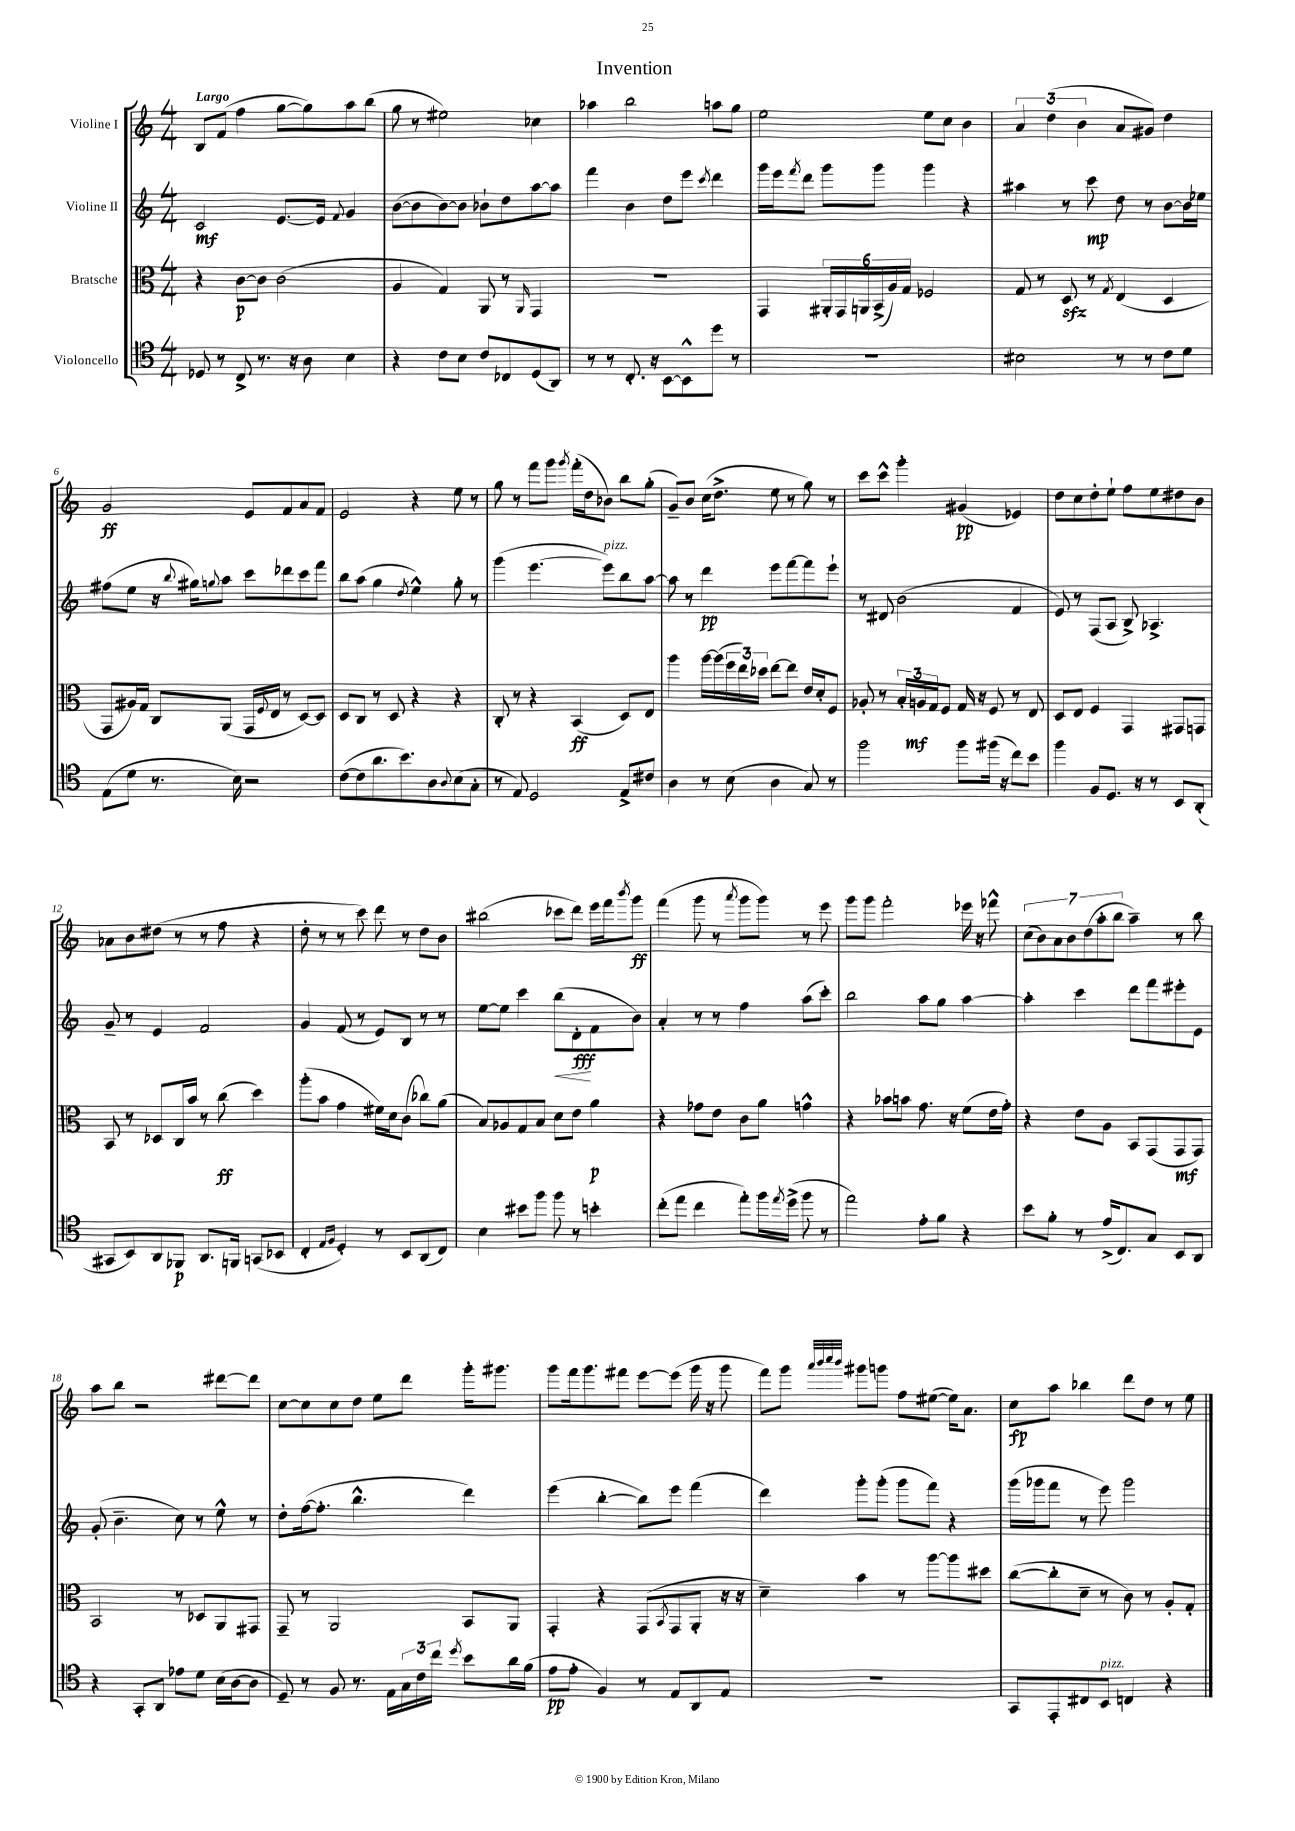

**kern	**dynam	**kern	**dynam	**kern	**dynam	**kern	**dynam
*part4	*part4	*part3	*part3	*part2	*part2	*part1	*part1
*staff4	*staff4	*staff3	*staff3	*staff2	*staff2	*staff1	*staff1
*I"Violoncello	*	*I"Bratsche	*	*I"Violine II	*	*I"Violine I	*
*clefC4	*	*clefC3	*	*clefG2	*	*clefG2	*
*k[]	*	*k[]	*	*k[]	*	*k[]	*
*M4/4	*	*M4/4	*	*M4/4	*	*M4/4	*
=1	=1	=1	=1	=1	=1	=1	=1
!	!	!	!	!	!	!LO:TX:a:B:t=Largo	!
8D-X/	.	4r	.	2c/	mf	8B/L	.
8r	.	.	.	.	.	(8f/J	.
8C^/	.	[8c\L	p	.	.	4ff\	.
8.r	.	8c\J]	.	.	.	.	.
.	.	(2c\	.	[8.e/L	.	[8gg\L	.
16r	.	.	.	.	.	.	.
8A\	.	.	.	.	.	8gg\])	.
.	.	.	.	16e/Jk]	.	.	.
.	.	.	.	8qqf/	.	.	.
4B\	.	.	.	4g/	.	8aa\	.
.	.	.	.	.	.	(8bb\J	.
=2	=2	=2	=2	=2	=2	=2	=2
4r	.	4A/	.	([8b\L	.	8gg\	.
.	.	.	.	8b\]	.	8r	.
8c\L	.	4G/)	.	[8b\)	.	2ee#X\)	.
8B\J	.	.	.	8b\J]	.	.	.
8c/L	.	8AA/	.	8b-X`\L	.	.	.
8C-X/	.	8r	.	8dd\	.	.	.
.	.	16qqAA/	.	.	.	.	.
(8D/	.	4GG/	.	[8aa\	.	4cc-X\	.
8AA/J)	.	.	.	8aa\J]	.	.	.
=3	=3	=3	=3	=3	=3	=3	=3
8r	.	1r	.	4fff\	.	4aa-X\	.
8r	.	.	.	.	.	.	.
8.C'/	.	.	.	4b\	.	2bb\	.
16r	.	.	.	.	.	.	.
[8BB\L	.	.	.	8dd\L	.	.	.
8BB^^\]	.	.	.	8eee\J	.	.	.
.	.	.	.	8qccc/	.	.	.
8dd\J	.	.	.	4ddd\	.	8aan\L	.
8r	.	.	.	.	.	8gg\J	.
=4	=4	=4	=4	=4	=4	=4	=4
1r	.	4GG/	.	16ggg\LL	.	2ee\	.
.	.	.	.	16eee\J	.	.	.
.	.	.	.	8qfff/	.	.	.
.	.	.	.	8ddd\J	.	.	.
.	.	24AA#X'/LL	.	8ggg\L	.	.	.
.	.	24GG/	.	.	.	.	.
.	.	24AAn/	.	.	.	.	.
.	.	(24BB^/	.	8ggg\J	.	.	.
.	.	24A/)	.	.	.	.	.
.	.	24G/JJ	.	.	.	.	.
.	.	2F-X/	.	4ggg\	.	8ee\L	.
.	.	.	.	.	.	8cc\J	.
.	.	.	.	4r	.	4b\	.
=5	=5	=5	=5	=5	=5	=5	=5
2B#X\	.	8G/	.	4aa#X\	.	6a/	.
.	.	8r	.	.	.	.	.
.	.	.	.	.	.	(6dd\	.
.	.	8Dzz/	.	8r	.	.	.
.	.	.	.	.	.	6b\	.
.	.	8r	.	8ccc\	mp	.	.
.	.	8qG/	.	.	.	.	.
8r	.	(4E/	.	8dd\	.	8a/L	.
8r	.	.	.	8r	.	8g#X/J)	.
8c\L	.	4D/	.	[8b\L	.	4dd\	.
8d\J	.	.	.	16b\L]	.	.	.
.	.	.	.	16ee-X\JJ	.	.	.
!!LO:LB:g=z
=6	=6	=6	=6	=6	=6	=6	=6
(8E\L	.	8GG/L	.	(8ff#X\L	.	2g/	ff
8d\J	.	16A#X/L)	.	8ee\J	.	.	.
.	.	16G/JJ	.	.	.	.	.
8.r	.	8C/L	.	16r	.	.	.
.	.	.	.	8qqbb/	.	.	.
.	.	.	.	16gg#X\KL)	.	.	.
.	.	.	.	8qqggn/	.	.	.
.	.	(8AA/J	.	8aa\J	.	.	.
16B\)	.	.	.	.	.	.	.
2r	.	16GG/LL	.	8ccc\L	.	8e/L	.
.	.	8qqF/	.	.	.	.	.
.	.	16E/JJ	.	.	.	.	.
.	.	8r	.	8ddd-X\	.	8f/	.
.	.	[8D/L)	.	8ccc\	.	8a/	.
.	.	8D/J]	.	8fff\J	.	8f/J	.
=7	=7	=7	=7	=7	=7	=7	=7
([8c\L	.	8D/L	.	8bb\L	.	2e/	.
8c\]	.	8C/J	.	(8aa\J	.	.	.
8.a\	.	8r	.	4gg\	.	.	.
.	.	8D/	.	.	.	.	.
8.b\)	.	.	.	.	.	.	.
.	.	.	.	8qdd/	.	.	.
.	.	4r	.	4ee^^\)	.	4r	.
8A\	.	.	.	.	.	.	.
8qqA/	.	.	.	.	.	.	.
(8B\	.	4r	.	8gg'\	.	8ee\	.
8G'\J	.	.	.	8r	.	8r	.
=8	=8	=8	=8	=8	=8	=8	=8
8r	.	8C'/	.	(4ggg\	.	8gg\	.
8E/)	.	8r	.	.	.	8r	.
2D/	.	4r	.	[4.eee\	.	8fff\L	.
.	.	.	.	.	.	8ggg\J	.
.	.	.	.	.	.	8qggg/	.
.	.	(4BB/	ff	.	.	(16fff'\LL	.
.	.	.	.	.	.	16dd\J	.
!	!	!	!	!LO:TX:a:i:t=pizz.	!	!	!
.	.	.	.	8eee\L])	.	8b-X\J)	.
8E^/L	.	8D/L)	.	8bb\	.	8bb\L	.
8c#X/J	.	8E/J	.	[8aa\J	.	(8gg'\J	.
=9	=9	=9	=9	=9	=9	=9	=9
4A\	.	4aa\	.	8aa\]	.	8g~/L)	.
.	.	.	.	8r	.	8b/J	.
8r	.	[16aa\LL	.	4ddd\	pp	(16cc\KL	.
.	.	(16aa\]	.	.	.	8.dd^\J	.
(8B\	.	24ff\	.	.	.	.	.
.	.	24ee\)	.	.	.	.	.
.	.	24dd-X\JJ	.	.	.	.	.
4A\	.	[8ee\L	.	8eee\L	.	8ee\	.
.	.	8ee\J]	.	[8fff\	.	8r	.
8G/)	.	16e/LL	.	8fff\]	.	8gg\)	.
.	.	16d'/J	.	.	.	.	.
8r	.	8F/J	.	8eee`\J	.	8r	.
=10	=10	=10	=10	=10	=10	=10	=10
2ff\	.	8A-X'/	.	8r	.	8ccc\L	.
.	.	8r	.	8d#X/	.	8ccc^^\J	.
.	.	24B'/LL	.	(2b\	.	4ggg'\	.
.	.	24An/	mf	.	.	.	.
.	.	24G/J	.	.	.	.	.
.	.	8F/J	.	.	.	.	.
8ff\L	.	16G/	.	.	.	(4g#X/	pp
.	.	16r	.	.	.	.	.
(16ff#X\Jk	.	8F/	.	.	.	.	.
16r	.	.	.	.	.	.	.
8cc\L)	.	8r	.	4f/	.	4e-X/)	.
8b\J	.	8E/	.	.	.	.	.
=11	=11	=11	=11	=11	=11	=11	=11
4ff\	.	8D/L	.	8e/)	.	8dd\L	.
.	.	8E/J	.	8r	.	8cc\	.
8F/L	.	4F/	.	(8F/L	.	8dd'\	.
8.D/J	.	.	.	8A/J	.	8ee`\J	.
.	.	4GG/	.	8B^/)	.	8ff\L	.
16r	.	.	.	.	.	.	.
8r	.	.	.	4.A-X^/	.	8ee\	.
8BB/L	.	8GG#X/L	.	.	.	8dd#X\	.
(8AA'/J	.	8GGn/J	.	.	.	8b\J	.
!!LO:LB:g=z
=12	=12	=12	=12	=12	=12	=12	=12
8GG#X/L	.	8BB/	.	8g~/	.	8a-X\L	.
8BB/)	.	8r	.	8r	.	8b\	.
8AA/	.	8D-X/L	.	4e/	.	(8dd#X\J	.
8FF-X/J	p	16C/L	.	.	.	8r	.
.	.	16b/JJ	.	.	.	.	.
8.AA/L	.	8r	.	2f/	.	8r	.
.	.	(8cc\	ff	.	.	8ff\	.
16FFn/Jk	.	.	.	.	.	.	.
(8GGn/L	.	4dd\)	.	.	.	4r	.
8BB-X/J	.	.	.	.	.	.	.
=13	=13	=13	=13	=13	=13	=13	=13
4C'/	.	(8aa'\L	.	4g/	.	8dd'\	.
.	.	8b\J	.	.	.	8r	.
16qqE/LL	.	.	.	.	.	.	.
16qqF/JJ	.	.	.	.	.	.	.
4D'/)	.	4g\	.	(8f/	.	8r	.
.	.	.	.	8r	.	8ccc\)	.
8r	.	16f#X\LL)	.	8e/L)	.	8ddd\	.
.	.	16d\J	.	.	.	.	.
8BB/L	.	(8c\J	.	8B/J	.	8r	.
(8AA/	.	8cc-X\L)	.	8r	.	8dd\L	.
8C/J)	.	(8a\J	.	8r	.	8b\J	.
=14	=14	=14	=14	=14	=14	=14	=14
4B\	.	8B/L)	.	[8ee\L	.	(2bb#X\	.
.	.	8A-X/	.	8ee\J]	.	.	.
8b#X\L	.	8G/	.	4ccc\	.	.	.
8ff\J	.	8B/J	.	.	.	.	.
!	!	!	!	!	!LO:HP:b	!	!
8ff\	.	8d\L	.	(8bb\L	<	8ccc-X\L	.
8r	.	8e\J	.	8d'\	fff	8ddd\J)	.
4bn'\	.	4a\	p	8f\	[	16eee\LL	.
.	.	.	.	.	.	16fff\J	.
.	.	.	.	.	.	8qbbb/	.
.	.	.	.	8b\J)	.	8ggg\J	ff
=15	=15	=15	=15	=15	=15	=15	=15
(8cc'\L	.	4r	.	4a'/	.	(4fff\	.
8ee\J	.	.	.	.	.	.	.
4cc\	.	8g-X\L	.	8r	.	8ggg\	.
.	.	8e\J	.	8r	.	8r	.
.	.	.	.	.	.	8qaaa/	.
8ee'\L)	.	8c\L	.	4ff\	.	8ggg\L	.
16ff\L	.	8a\J	.	.	.	8ggg\J)	.
8qee/	.	.	.	.	.	.	.
(16dd^\JJ	.	.	.	.	.	.	.
8ff\	.	4gn^^\	.	(8aa\L	.	8r	.
8r	.	.	.	8ccc'\J)	.	8eee\	.
=16	=16	=16	=16	=16	=16	=16	=16
2ee\)	.	4r	.	2bb\	.	8ggg\L	.
.	.	.	.	.	.	8ggg\J	.
.	.	8b-X\L	.	.	.	2fff'\	.
.	.	8bn\J	.	.	.	.	.
8e'\L	.	8.g\	.	8aa\L	.	.	.
8f\J	.	.	.	8gg\J	.	.	.
.	.	16r	.	.	.	.	.
4r	.	(8f\L	.	[4aa\	.	16eee-X\	.
.	.	.	.	.	.	16r	.
.	.	16e\L	.	.	.	8fff-X^^\	.
.	.	16g'\JJ)	.	.	.	.	.
=17	=17	=17	=17	=17	=17	=17	=17
8b\L	.	4r	.	4aa'\]	.	(14cc\L	.
.	.	.	.	.	.	14b\)	.
8f'\J	.	.	.	.	.	.	.
.	.	.	.	.	.	14a\	.
.	.	.	.	.	.	14b\	.
8r	.	8e\L	.	4ccc\	.	.	.
.	.	.	.	.	.	(14dd\	.
.	.	.	.	.	.	14aa'\	.
(16e^/KL	.	8A\J	.	.	.	.	.
.	.	.	.	.	.	14bb\J	.
8.C/)	.	.	.	.	.	.	.
.	.	8BB/L	.	8ddd\L	.	4aa~\)	.
8G/J	.	(8GG/	.	8fff\	.	.	.
8BB/L	.	8GG/	mf	8eee#X'\	.	8r	.
8AA/J	.	8GG/J)	.	8e\J	.	8bb\	.
!!LO:LB:g=z
=18	=18	=18	=18	=18	=18	=18	=18
4r	.	2BB/	.	(8g'/	.	8aa\L	.
.	.	.	.	4.b~\	.	8bb\J	.
8GG'/L	.	.	.	.	.	2r	.
8AA/J	.	.	.	.	.	.	.
8e-X\L	.	8r	.	8cc\)	.	.	.
8d\J	.	8D-X/L	.	8r	.	.	.
(16B\LL	.	8AA/	.	8ee^^\	.	[8ddd#X\L	.
[16A\J	.	.	.	.	.	.	.
8A\J]	.	8GG#X/J	.	8r	.	8ddd#\J]	.
=19	=19	=19	=19	=19	=19	=19	=19
8D~/)	.	8GG~/	.	8dd'\L	.	[8cc\L	.
8r	.	8r	.	([16ff\k	.	8cc\]	.
.	.	.	.	8.ff'\J]	.	.	.
8F/	.	2AA/	.	.	.	8cc\	.
8.r	.	.	.	4.bb^^\	.	8dd\J	.
.	.	.	.	.	.	8ee\L	.
16E\LL	.	.	.	.	.	.	.
24G\	.	.	.	.	.	8ddd\J	.
24c\	.	.	.	.	.	.	.
24cc\JJ	.	.	.	.	.	.	.
8qdd/	.	.	.	.	.	.	.
8b\L	.	8BB/L	.	4ddd\)	.	16ggg'\KL	.
.	.	.	.	.	.	8.ggg#X\J	.
16a\L	.	8AA/J	.	.	.	.	.
(16f\JJ	.	.	.	.	.	.	.
=20	=20	=20	=20	=20	=20	=20	=20
8e\L	pp	4GG'/	.	(4eee\	.	8ggg\L	.
8e'\J	.	.	.	.	.	16fff\k	.
.	.	.	.	.	.	8.ggg\	.
4F/)	.	4r	.	[4bb'\	.	.	.
.	.	.	.	.	.	8fff#X\J	.
8r	.	(8GG/L	.	8bb\L])	.	[8eee\L	.
.	.	8qBB/	.	.	.	.	.
8E/L	.	8GG/	.	8eee\J	.	(8eee\J]	.
8AA/	.	8AA'/J	.	(4fff\	.	16ggg\	.
.	.	.	.	.	.	16r	.
8E/J	.	16r	.	.	.	8ggg\	.
.	.	16r	.	.	.	.	.
=21	=21	=21	=21	=21	=21	=21	=21
1r	.	4d~\)	.	4ddd\)	.	8fff\L)	.
.	.	.	.	.	.	8ggg\J	.
.	.	.	.	.	.	32qqaaa/LLL	.
.	.	.	.	.	.	32qqbbb/	.
.	.	.	.	.	.	32qqcccc/	.
.	.	.	.	.	.	32qqbbb/JJJ	.
.	.	4b\	.	8ggg'\L	.	8ggg#X\L	.
.	.	.	.	(8ggg'\J	.	8gggn\J	.
.	.	8r	.	8ggg\L	.	8ff\L	.
.	.	[8aa\L	.	8fff\J)	.	([8ee#X\J	.
.	.	8aa\]	.	4r	.	16ee#\KL])	.
.	.	.	.	.	.	8.a\J	.
.	.	8dd#X\J	.	.	.	.	.
=22	=22	=22	=22	=22	=22	=22	=22
8GG/L	.	([8cc\L	.	(16ggg\LL	.	8cc\L	fp
.	.	.	.	16ggg-X\J	.	.	.
8EE'/	.	8cc'\]	.	8fff\J	.	8aa\J	.
8C#X/	.	8d~\J	.	8r	.	4bb-X\	.
!LO:TX:a:i:t=pizz.	!	!	!	!	!	!	!
8BB/J	.	8r	.	8eee\)	.	.	.
4Cn/	.	8c\)	.	2ggg-\	.	8ddd\L	.
.	.	8r	.	.	.	8dd\J	.
4r	.	8A'/L	.	.	.	8r	.
.	.	8G'/J	.	.	.	8ee\	.
==	==	==	==	==	==	==	==
*-	*-	*-	*-	*-	*-	*-	*-
